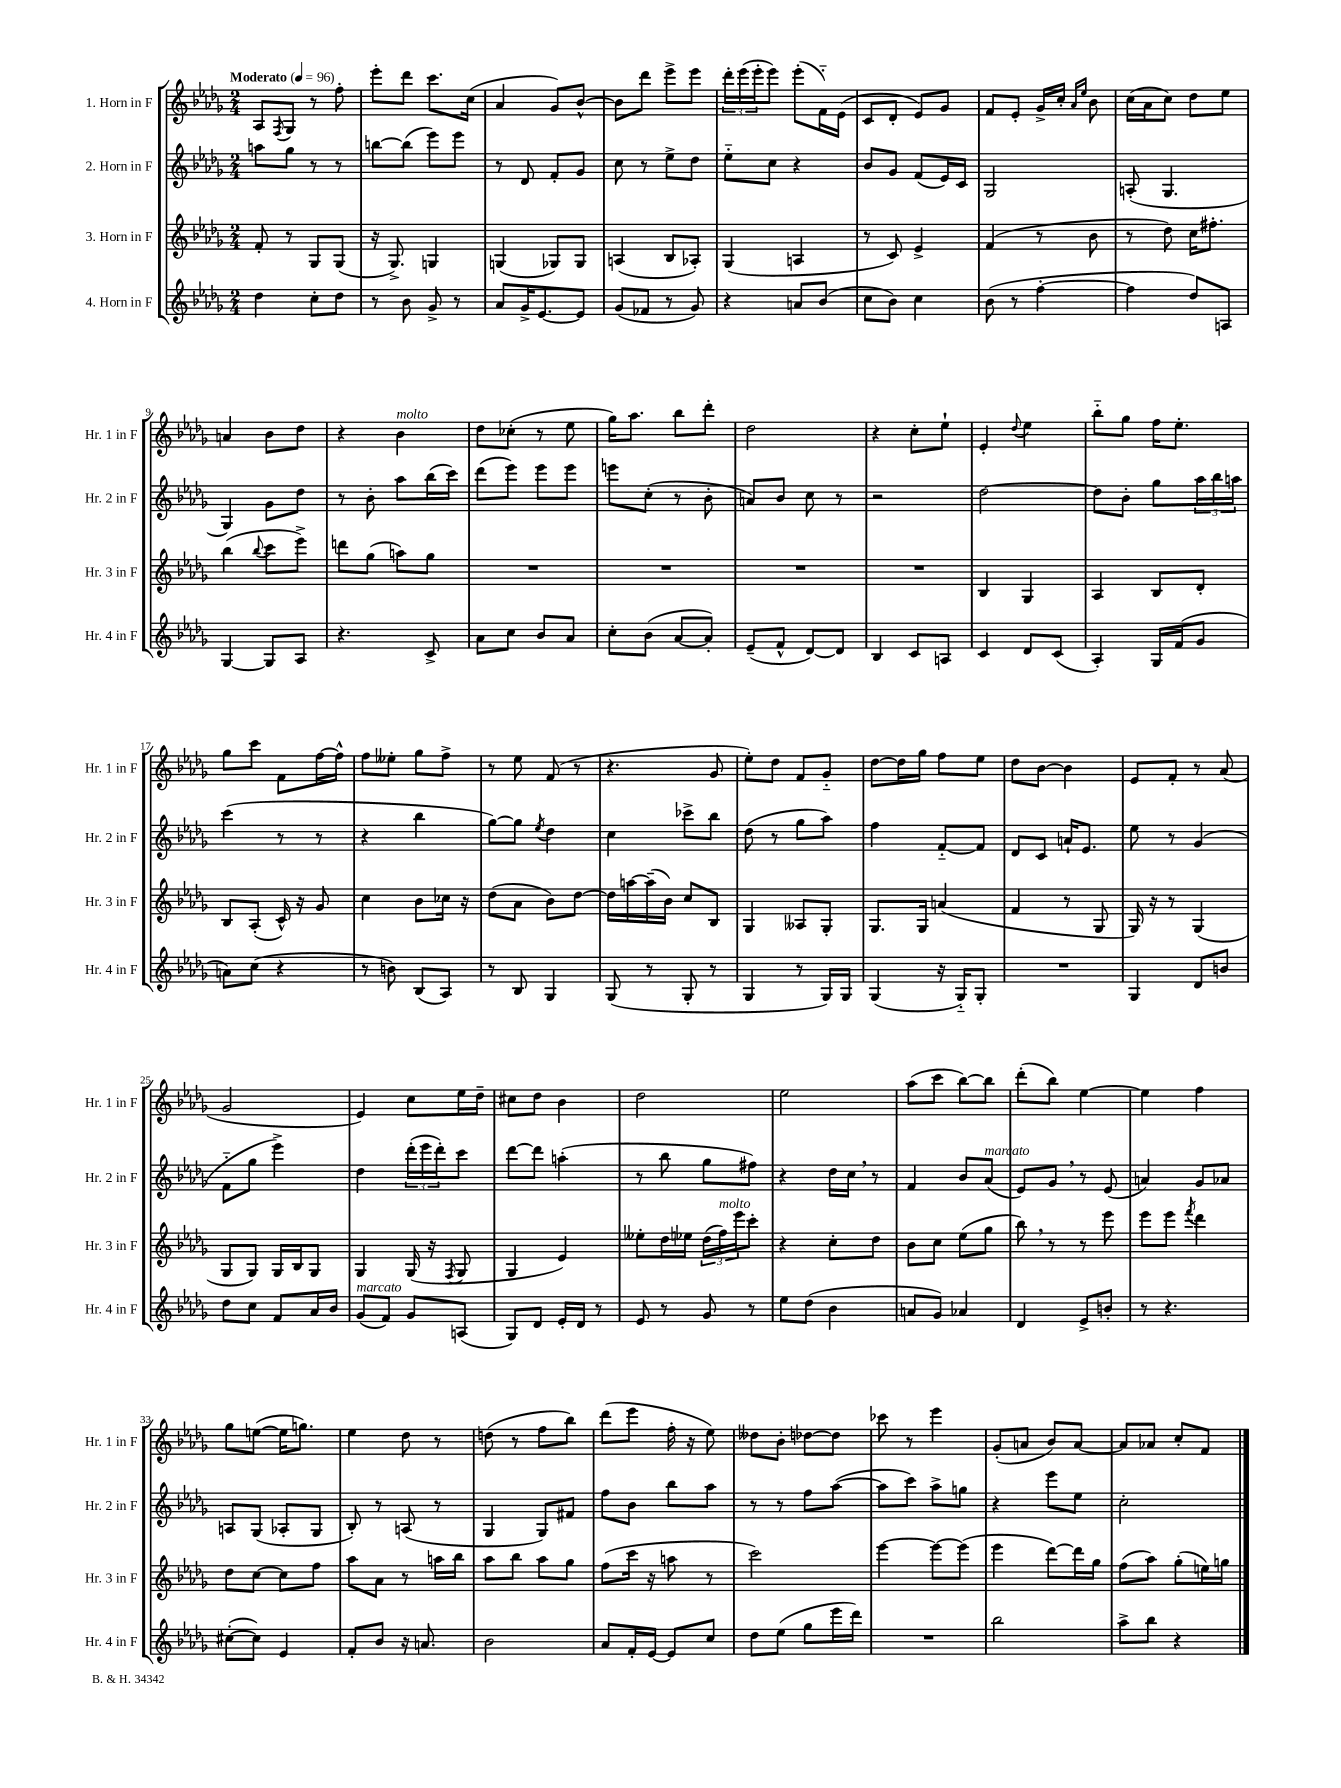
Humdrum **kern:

**kern	**kern	**kern	**kern
*staff4	*staff3	*staff2	*staff1
*clefG2	*clefG2	*clefG2	*clefG2
*k[b-e-a-d-g-]	*k[b-e-a-d-g-]	*k[b-e-a-d-g-]	*k[b-e-a-d-g-]
*M2/4	*M2/4	*M2/4	*M2/4
*MM96	*MM96	*MM96	*MM96
4dd-\	8f'/	8aa\L	8A-/L
.	.	.	8qF/
.	8r	8gg-\J	8G-/J
8cc'\L	8G-/L	8r	8r
8dd-\J	(8G-/J	8r	8ff'\
=	=	=	=
8r	16r	[8bb\L	8eee-'\L
.	8.G-^/)	.	.
8b-\	.	(8bb\]J	8ddd-\J
8g-^/	4G/	8eee-\L)	8.ccc\L
8r	.	8eee-\J	.
.	.	.	(16cc\Jk
=	=	=	=
8a-/L	(4G/	8r	4a-/
16g-^/K	.	8d-/	.
[8.e-/	.	.	.
.	8G-/L)	8f'/L	8g-/L)
8e-/]J	8G-/J	8g-/J	[8b-^^/J
=	=	=	=
(8g-/L	(4A/	8cc\	8b-\]L
8f-/J	.	8r	8ddd-\J
8r	8B-/L	8ee-^\L	8eee-^\L
8g-/)	8A-'/J)	8dd-\J	8eee-\J
=	=	=	=
4r	(4G-/	8ee-'~\L	24ddd-'\LL
.	.	.	(24eee-\
.	.	.	24eee-'\J
.	.	8cc\J	8eee-\J)
8a/L	4A/	4r	(8eee-'\L
(8b-/J	.	.	16f'~\L)
.	.	.	(16e-\JJ
=	=	=	=
8cc\L	8r	8b-/L	8c/L
8b-\J)	8c/)	8g-/J	8d-'/J
4cc\	4e-^/	(8f/L	8e-/L)
.	.	16e-/L)	8g-/J
.	.	16c/JJ	.
=	=	=	=
(8b-\	(4f/	2G-/	8f/L
8r	.	.	8e-'/J
[4ff'\	8r	.	16g-^/LL
.	.	.	16cc'/JJ
.	.	.	16qqa-/LL
.	.	.	16qqee-/JJ
.	8b-\	.	8b-\
=	=	=	=
4ff\]	8r	(8A'/	(16cc\LL
.	.	.	16a-\J
.	8dd-\)	4.G-/	8cc\J)
8dd-/L)	16cc\LK	.	8dd-\L
.	8.ff#'\J	.	.
8A/J	.	.	8ee-\J
=	=	=	=
[4G-/	(4bb-\	4G-/)	4a/
.	8qqbb-/	.	.
8G-/]L	8ccc\L	8g-\L	8b-\L
8A-/J	8eee-^\J)	8dd-\J	8dd-\J
=	=	=	=
4.r	8ddd\L	8r	4r
.	(8gg-\J	8b-'\	.
.	8aa\L)	8aa-\L	4b-\
8c^/	8gg-\J	(16bb-\L	.
.	.	16ccc\JJ)	.
=	=	=	=
8a-\L	2r	(8ddd-\L	8dd-\L
8cc\J	.	8eee-\J)	(8cc-'\J
8b-/L	.	8eee-\L	8r
8a-/J	.	8eee-\J	8ee-\
=	=	=	=
8cc'\L	2r	8eee\L	16gg-\LK)
.	.	.	8.aa-\J
(8b-\J	.	(8cc'\J	.
[8a-/L	.	8r	8bb-\L
8a-'/]J)	.	8b-'\	8ddd-'\J
=	=	=	=
(8e-~/L	2r	8a/L)	2dd-\
8f^^/J	.	8b-/J	.
[8d-/L)	.	8cc\	.
8d-/]J	.	8r	.
=	=	=	=
4B-/	2r	2r	4r
8c/L	.	.	8cc'\L
8A/J	.	.	8ee-`\J
=	=	=	=
4c/	4B-/	[2dd-\	4e-'/
.	.	.	8qqdd-/
8d-/L	4G-/	.	4ee-\
(8c/J	.	.	.
=	=	=	=
4A-'/)	4A-/	8dd-\]L	8bb-'~\L
.	.	8b-'\J	8gg-\J
16G-/LL	8B-/L	8gg-\L	16ff\LK
(16f/J	.	.	8.ee-'\J
8g-/J	8d-'/J	24aa-\L	.
.	.	24bb-\	.
.	.	24aa\JJ	.
=	=	=	=
8a\L)	8B-/L	(4ccc\	8gg-\L
(8cc\J	(8A-'/J	.	8ccc\J
4r	16c^^/)	8r	8f\L
.	16r	.	.
.	8g-/	8r	[16ff\L
.	.	.	16ff^^\]JJ
=	=	=	=
8r	4cc\	4r	8ff\L
8b\)	.	.	8ee--'\J
(8B-/L	8b-\L	4bb-\	8gg-\L
8A-/J)	16cc-\Jk	.	8ff^\J
.	16r	.	.
=	=	=	=
8r	(8dd-\L	[8gg-\L)	8r
8B-/	8a-\J	8gg-\]J	8ee-\
.	.	8qee-/	.
4G-/	8b-\L)	4dd-\	(8f/
.	[8dd-\J	.	8r
=	=	=	=
(8G-/	16dd-\]LL	4cc\	4.r
.	[16aa\	.	.
8r	(16aa~\]	.	.
.	16b-\JJ)	.	.
8G-'/	8cc/L	8ccc-^\L	.
8r	8B-/J	8bb-\J	8g-/
=	=	=	=
4G-/	4G-/	(8dd-\	8ee-'\L)
.	.	8r	8dd-\J
8r	8A--/L	8gg-\L	8f/L
16G-/LL)	8G-'/J	8aa-\J)	8g-'~/J
16G-/JJ	.	.	.
=	=	=	=
(4G-/	8.G-/L	4ff\	[8dd-\L
.	.	.	16dd-\]L
.	16G-/Jk	.	16gg-\JJ
16r	(4a/	[8f'~/L	8ff\L
16G-'~/LK)	.	.	.
8G-'/J	.	8f/]J	8ee-\J
=	=	=	=
2r	4f/	8d-/L	8dd-\L
.	.	8c/J	[8b-\J
.	8r	16a`/LK	4b-\]
.	.	8.e-/J	.
.	8G-/	.	.
=	=	=	=
4G-/	16G-/)	8ee-\	8e-/L
.	16r	.	.
.	8r	8r	8f'/J
8d-/L	(4G-/	(4g-/	8r
8b/J	.	.	(8a-/
=	=	=	=
8dd-\L	8G-/L	8f'~\L	2g-/
8cc\J	8G-/J)	8gg-\J	.
8f/L	16G-/LL	4eee-^\)	.
.	16B-/J	.	.
16a-/L	8G-/J	.	.
16b-/JJ	.	.	.
=	=	=	=
(8g-/L	4G-/	4dd-\	4e-/)
8f/J)	.	.	.
8g-/L	(16G-/	(24ddd-'\LL	8cc\L
.	.	24eee-\	.
.	16r	.	.
.	.	24ddd-'\J)	.
.	8qF/	.	.
(8A/J	8G-/	8ccc\J	16ee-\L
.	.	.	16dd-~\JJ
=	=	=	=
8G-/L)	4G-/	[8ddd-\L	8cc#\L
8d-/J	.	8ddd-\]J	8dd-\J
16e-'/LL	4e-/)	(4aa'\	4b-\
16d-/JJ	.	.	.
8r	.	.	.
=	=	=	=
8e-/	8ee--'\L	8r	2dd-\
8r	16dd-\L	8bb-\	.
.	16ee-\JJ	.	.
8g-/	(24dd-\LL	8gg-\L	.
.	24ff\)	.	.
.	24eee-\J	.	.
8r	8ccc'\J	8ff#\J)	.
=	=	=	=
8ee-\L	4r	4r	2ee-\
(8dd-\J	.	.	.
4b-\	8cc'\L	16dd-\LL	.
.	.	16cc\JJ	.
.	8dd-\J	8r	.
=	=	=	=
8a/L	8b-\L	4f/	(8aa-\L
8g-/J)	8cc\J	.	8ccc\J
4a-/	(8ee-\L	8b-/L	[8bb-\L)
.	8gg-\J	(8a-/J	8bb-\]J
=	=	=	=
4d-/	8bb-\)	8e-/L)	(8ddd-'\L
.	8r	8g-/J	8bb-\J)
8e-^/L	8r	8r	[4ee-\
8b'/J	8eee-\	(8e-/	.
=	=	=	=
8r	8eee-\L	4a/)	4ee-\]
4.r	8eee-\J	.	.
.	8qfff/	.	.
.	4ddd-\	8g-/L	4ff\
.	.	8a-/J	.
=	=	=	=
([8cc#'\L	8dd-\L	8A/L	8gg-\L
8cc#\]J)	[8cc\J	(8G-/J	([8ee\J
4e-/	8cc\]L	8A-'/L	16ee\]LK
.	.	.	8.gg\J)
.	8ff\J	8G-/J	.
=	=	=	=
8f'/L	8aa-\L	8B-'/)	4ee-\
8b-/J	8a-\J	8r	.
16r	8r	(8A/	8dd-\
8.a/	.	.	.
.	16aa\LL	8r	8r
.	16bb-\JJ	.	.
=	=	=	=
2b-\	8aa-\L	4G-/	(8dd\
.	8bb-\J	.	8r
.	8aa-\L	8G-/L)	8ff\L
.	8gg-\J	8f#/J	8bb-\J)
=	=	=	=
8a-/L	(8ff\L	8ff\L	(8ddd-\L
16f'/L	16ccc\Jk	8b-\J	8eee-\J
[16e-/JJ	16r	.	.
8e-/]L	8aa\	8bb-\L	16ff'\
.	.	.	16r
8cc/J	8r	8aa-\J	8ee-\)
=	=	=	=
8dd-\L	2ccc\)	8r	8dd--\L
(8ee-\J	.	8r	8b-'\J
8gg-\L	.	8ff\L	[8dd-\L
16eee-\L	.	([8aa-\J	8dd-\]J
16ddd-\JJ)	.	.	.
=	=	=	=
2r	[4eee-\	8aa-\]L	8ccc-\
.	.	8ccc\J)	8r
.	8eee-\_L	8aa-^\L	4eee-\
.	(8eee-\]J	8gg\J	.
=	=	=	=
2bb-\	4eee-\	4r	(8g-'/L
.	.	.	8a/J
.	[8ddd-\L)	8eee-\L	8b-/L)
.	16ddd-\]L	8ee-\J	[8a/J
.	16gg-\JJ	.	.
=	=	=	=
8aa-^\L	(8ff\L	2cc'\	8a/]L
8bb-\J	8aa-\J)	.	8a-/J
4r	(8gg-'\L	.	8cc'/L
.	16ee\L)	.	8f/J
.	16gg\JJ	.	.
==	==	==	==
*-	*-	*-	*-
